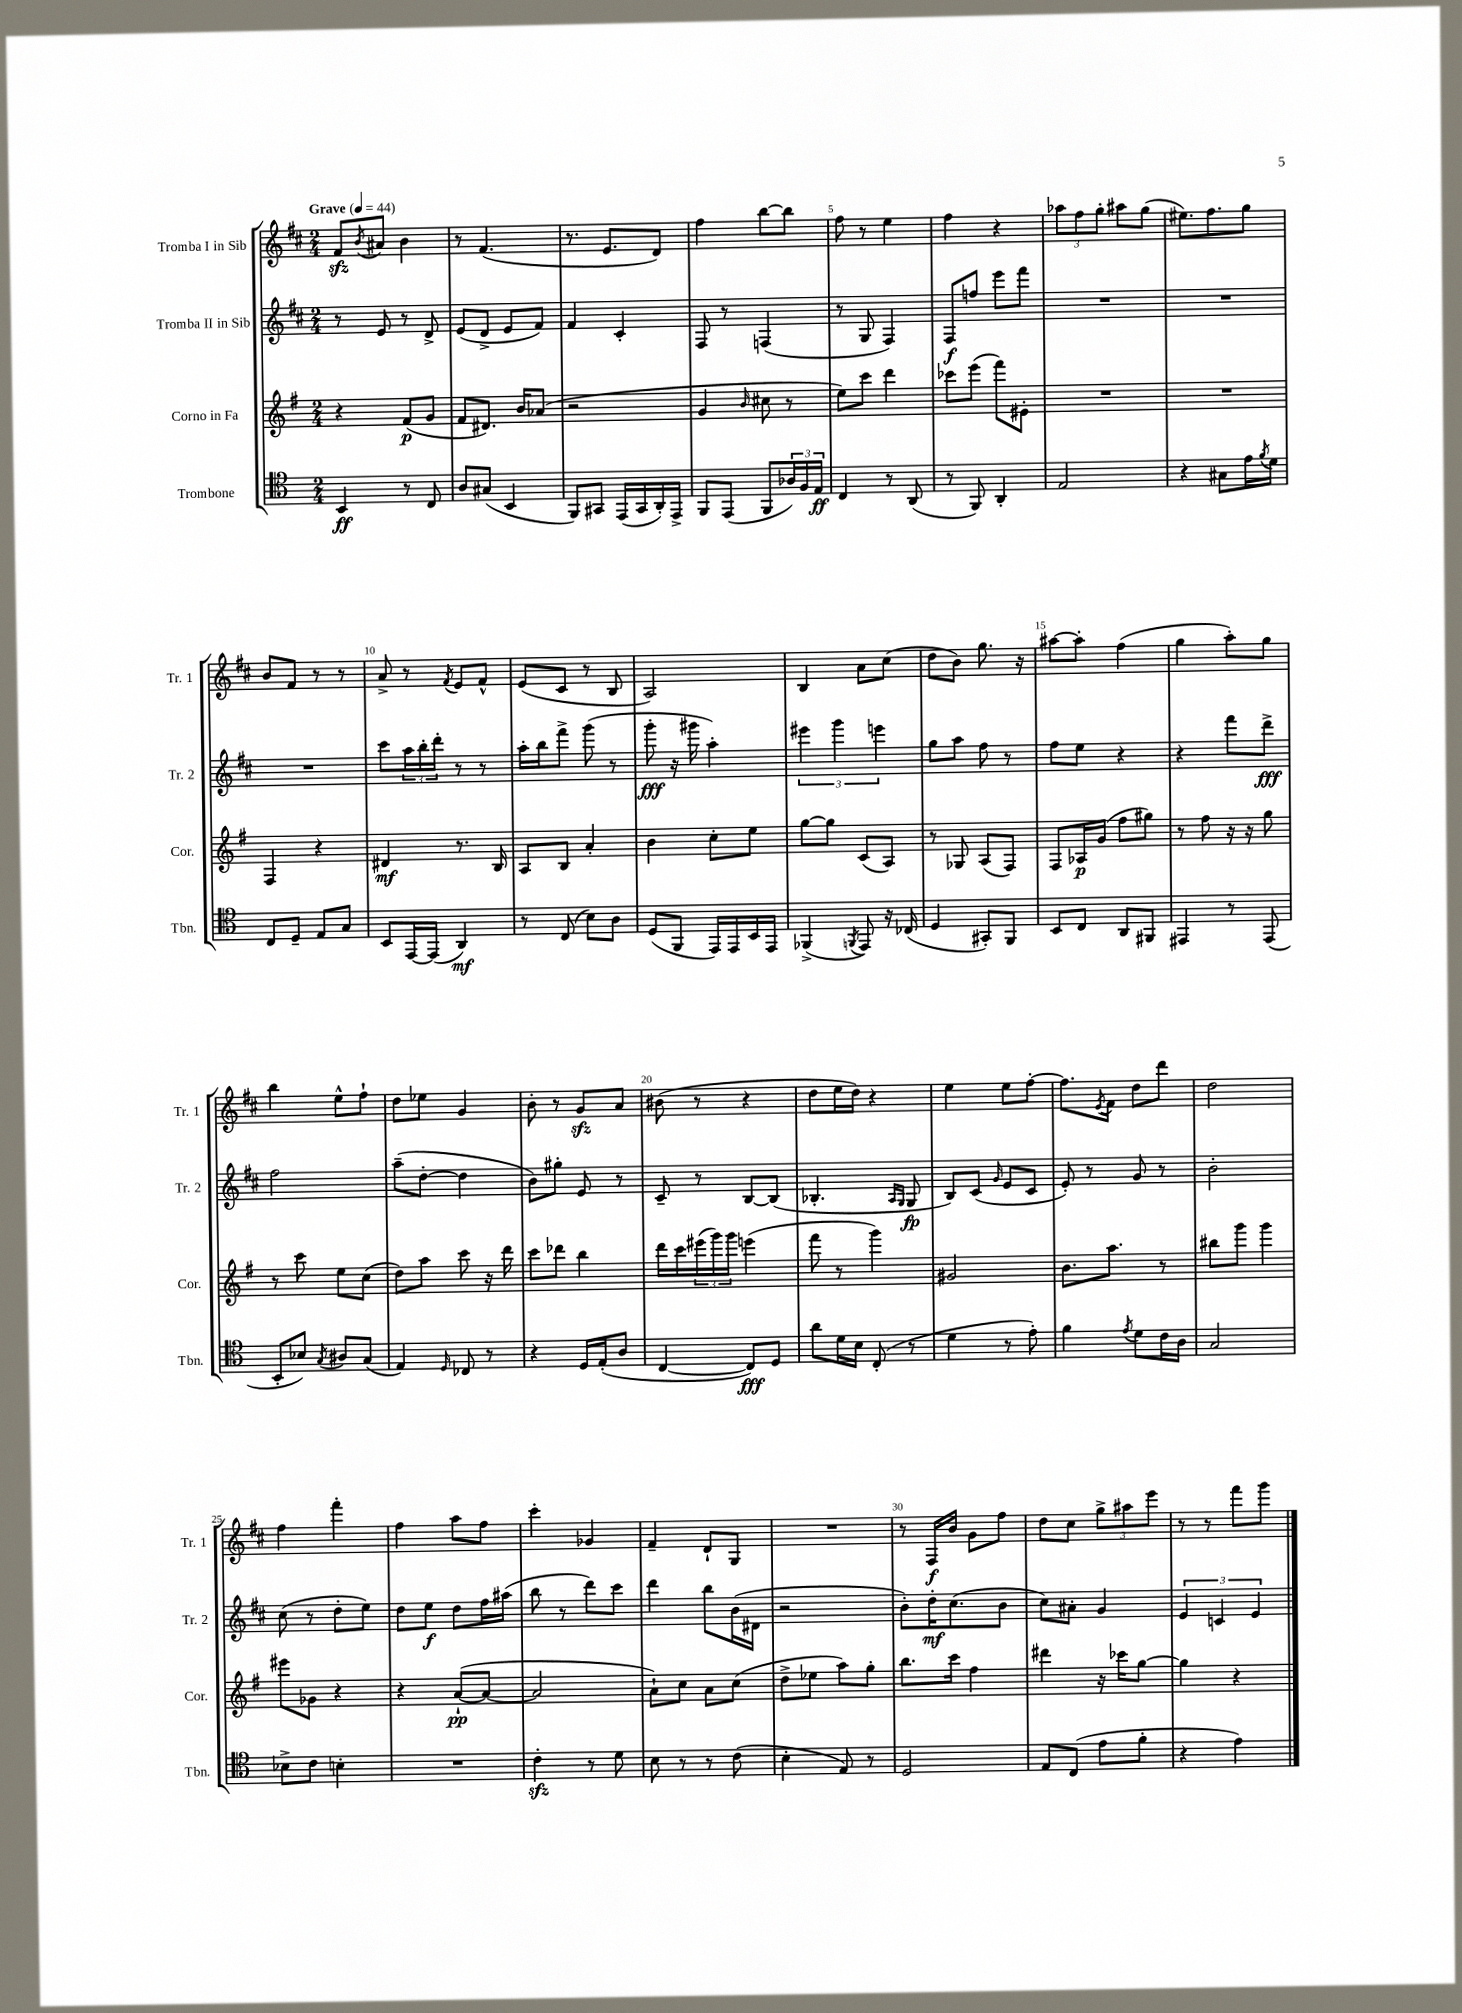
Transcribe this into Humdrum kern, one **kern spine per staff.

**kern	**kern	**kern	**kern
*staff4	*staff3	*staff2	*staff1
*clefC4	*clefG2	*clefG2	*clefG2
*k[]	*k[f#]	*k[f#c#]	*k[f#c#]
*M2/4	*M2/4	*M2/4	*M2/4
*MM44	*MM44	*MM44	*MM44
4BB	4r	8r	8f#
.	.	.	8qb
.	.	8e	8a#
8r	(8f#	8r	4b
8C	8g	8d^	.
=	=	=	=
8A	8f#	(8e	8r
(8G#	8.d#)	8d^	(4.f#
4BB	.	8e	.
.	16b	.	.
.	(8a-	8f#)	.
=	=	=	=
8FF)	2r	4f#	8.r
8GG#	.	.	.
.	.	.	8.e
(16EE	.	4c#'	.
16GG#	.	.	.
16AA')	.	.	8d)
16EE^	.	.	.
=	=	=	=
8FF	4g	8F#	4ff#
(8EE	.	8r	.
.	16qqb	.	.
8FF	8cc#	(4F	[8bb
24A-)	8r	.	8bb]
24F	.	.	.
24E	.	.	.
=	=	=	=
4C	8ee)	8r	8ff#
.	8ccc	8G	8r
8r	4ddd	4F#)	4ee
(8AA	.	.	.
=	=	=	=
8r	8ccc-	8F#	4ff#
8FF)	(8eee	8ff	.
4AA'	8fff#)	8eee	4r
.	8e#'	8fff#	.
=	=	=	=
2E	2r	2r	12aa-
.	.	.	12ff#
.	.	.	12gg'
.	.	.	8aa#
.	.	.	(8gg
=	=	=	=
4r	2r	2r	8.ee#)
.	.	.	8.ff#
8G#	.	.	.
16e	.	.	8gg
8qf	.	.	.
16d	.	.	.
=	=	=	=
8C	4F#	2r	8b
8D~	.	.	8f#
8E	4r	.	8r
8G	.	.	8r
=	=	=	=
8BB	4d#	8ccc#	8a^
[16EE	.	24aa	8r
.	.	24bb'	.
(16EE]	.	.	.
.	.	24ddd'	.
.	.	.	8qf#
4AA)	8.r	8r	8e
.	.	8r	8f#^^
.	16B	.	.
=	=	=	=
8r	8A	16aa'	(8e
.	.	16bb	.
(8C	8B	8fff#^	8c#
8B)	4a'	(8ggg	8r
8A	.	8r	8B
=	=	=	=
(8D	4b	8ggg'	2A)
8FF	.	16r	.
.	.	16ggg#	.
16EE)	8cc'	4aa')	.
16EE	.	.	.
16BB	8ee	.	.
16EE	.	.	.
=	=	=	=
(4FF-^	[8gg	6eee#	4B
.	8gg]	.	.
.	.	6ggg	.
8qFF	.	.	.
8EE)	(8c	.	8a
.	.	6eee	.
16r	8A)	.	(8cc#
(16C-	.	.	.
=	=	=	=
4D	8r	8gg	8dd
.	8G-	8aa	8b)
8GG#')	(8A	8ff#	8.gg
8FF	8F#)	8r	.
.	.	.	16r
=	=	=	=
8BB	8F#	8ff#	[8aa#
8C	16A-	8ee	8aa#']
.	(16g	.	.
8AA	8ff#	4r	(4ff#
8FF#	8gg#)	.	.
=	=	=	=
4EE#	8r	4r	4gg
.	8ff#	.	.
8r	16r	8fff#	8aa')
.	16r	.	.
(8EE#	8gg	8ddd^	8gg
=	=	=	=
8BB'	8r	2ff#	4bb
8B-)	8ccc	.	.
8qG	.	.	.
8A#	8ee	.	8ee^^
(8G	(8cc	.	8ff#`
=	=	=	=
4E)	8dd)	(8aa~	8dd
.	8aa	[8dd'	8ee-
16qqD	.	.	.
8C-	8ccc	4dd]	4g
8r	16r	.	.
.	16ddd	.	.
=	=	=	=
4r	8ccc	8b)	8b'
.	8ddd-	8gg#'	8r
16D	4bb	8e	8g
(16E'	.	.	.
8A	.	8r	8a
=	=	=	=
[4C	16ddd	8c#~	(8b#
.	16ccc	.	.
.	(24eee#	8r	8r
.	24ggg)	.	.
.	24ggg	.	.
8C])	(4eee	[8B	4r
8D	.	(8B]	.
=	=	=	=
8a	8fff#	4.B-'	8dd
16d	8r	.	16ee
16B	.	.	16dd)
(8C'	4ggg)	.	4r
.	.	16qqA	.
.	.	16qqG	.
8r	.	8G	.
=	=	=	=
4d	2g#	8B)	4ee
.	.	(8c#	.
.	.	16qqg	.
8r	.	8e	8ee
8e')	.	8c#	[8ff#'
=	=	=	=
4f	8.b	8e')	8.ff#]
.	.	8r	.
.	.	.	8qe
.	8.aa	.	16f#
8qe	.	.	.
8d	.	8g	8dd
16c	8r	8r	8ddd
16A	.	.	.
=	=	=	=
2G	8bb#	2b'	2dd
.	8ggg	.	.
.	4ggg	.	.
=	=	=	=
8B-^	8eee#	(8cc#	4ff#
8c	8g-	8r	.
4B'	4r	8dd'	4fff#'
.	.	8ee)	.
=	=	=	=
2r	4r	8dd	4ff#
.	.	8ee	.
.	([8a`	8dd	8aa
.	8a_	16ff#	8ff#
.	.	(16aa#	.
=	=	=	=
4c'	2a]	8bb	4ccc#'
.	.	8r	.
8r	.	8ddd)	4g-
8d	.	8ccc#	.
=	=	=	=
8B	8a`)	4ddd	4f#~
8r	8cc	.	.
8r	8a	8bb	8d`
(8c	(8cc	(16b	8G
.	.	16d#	.
=	=	=	=
4B'	8dd^	2r	2r
.	8ee-	.	.
8E)	8aa)	.	.
8r	8gg'	.	.
=	=	=	=
2D	8.bb	8b')	8r
.	.	16dd'	16F#
.	16ccc	(8.cc#	16b
.	4ff#	.	8g
.	.	8b	8ff#
=	=	=	=
8E	4ddd#	8cc#)	8dd
(8C	.	8a#'	8cc#
8e	16r	4g	12gg^
.	16ccc-	.	.
.	.	.	12aa#
8f'	[8gg	.	.
.	.	.	12eee
=	=	=	=
4r	4gg]	6e	8r
.	.	.	8r
.	.	6c	.
4e)	4r	.	8fff#
.	.	6e	.
.	.	.	8ggg
==	==	==	==
*-	*-	*-	*-
